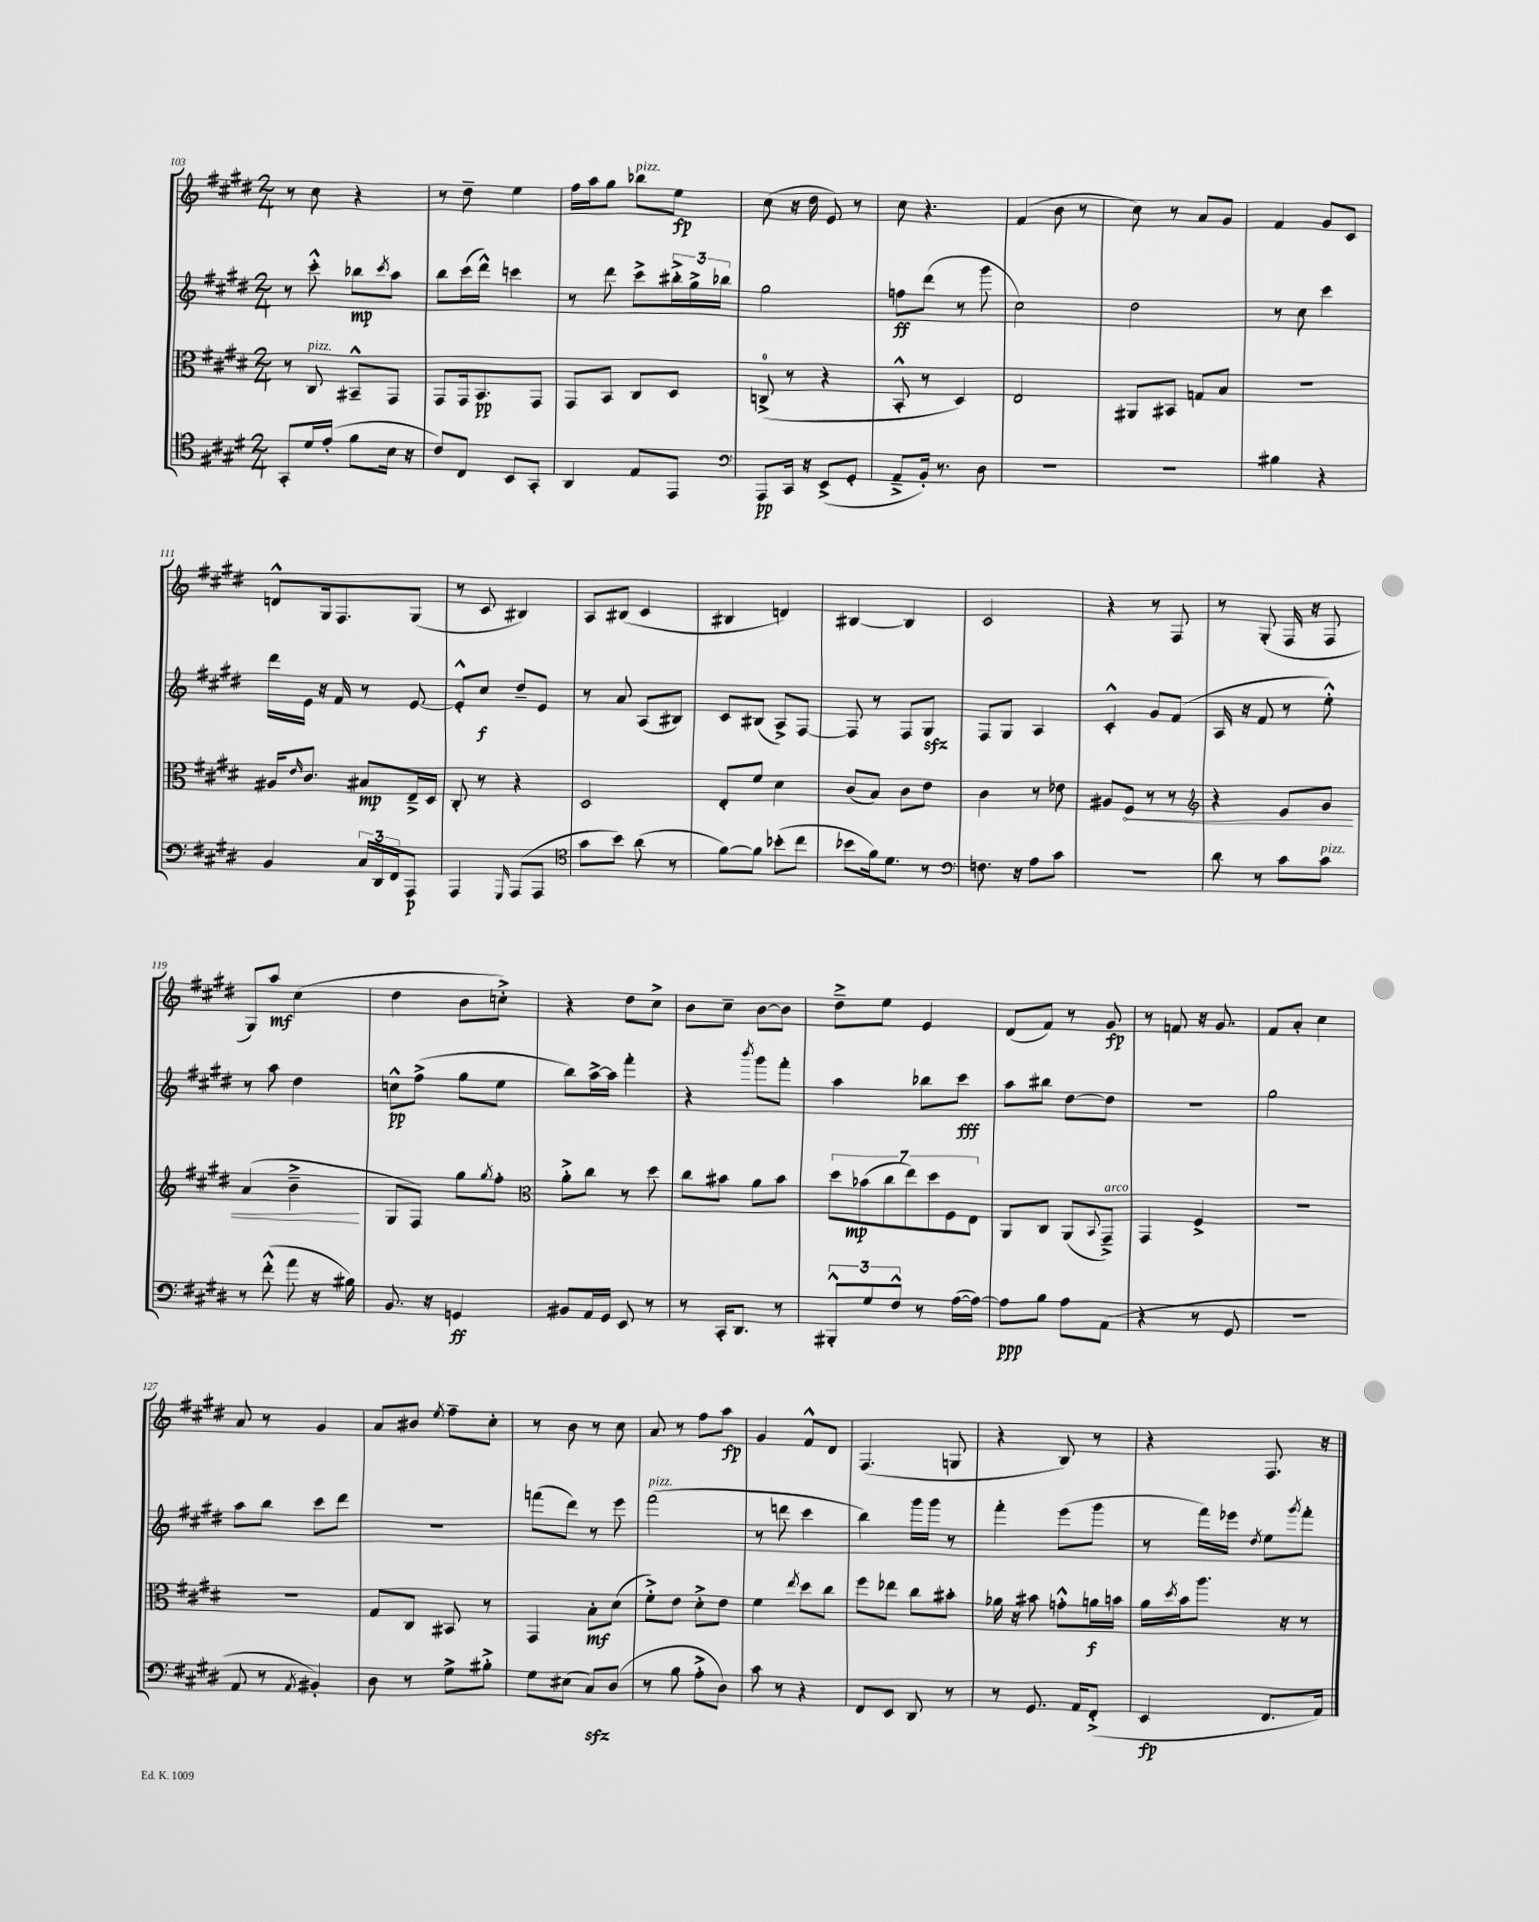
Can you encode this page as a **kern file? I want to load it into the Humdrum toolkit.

**kern	**dynam	**kern	**dynam	**kern	**dynam	**kern	**dynam
*part4	*part4	*part3	*part3	*part2	*part2	*part1	*part1
*staff4	*staff4	*staff3	*staff3	*staff2	*staff2	*staff1	*staff1
*clefC4	*	*clefC3	*	*clefG2	*	*clefG2	*
*k[f#c#g#d#]	*	*k[f#c#g#d#]	*	*k[f#c#g#d#]	*	*k[f#c#g#d#]	*
*M2/4	*	*M2/4	*	*M2/4	*	*M2/4	*
=103	=103	=103	=103	=103	=103	=103	=103
8GG#'/L	.	8r	.	8r	.	8r	.
!	!	!LO:TX:a:i:t=pizz.	!	!	!	!	!
16d#/L	.	8C#/	.	8ccc#'^^\	.	8cc#\	.
(16e'/JJ	.	.	.	.	.	.	.
8f#\L	.	8BB#X~^^/L	.	8bb-X\L	mp	4r	.
.	.	.	.	8qccc#/	.	.	.
16B\Jk	.	8GG#/J	.	8aa\J	.	.	.
16r	.	.	.	.	.	.	.
=104	=104	=104	=104	=104	=104	=104	=104
8c#/L)	.	8GG#/L	.	8bb\L	.	8r	.
8C#/J	.	16GG#/k	.	(16ccc#\L	.	8dd#~\	.
.	.	8.BB/	pp	16ddd#^^\JJ)	.	.	.
8BB/L	.	.	.	4cccn\	.	4ee\	.
8GG#'/J	.	8GG#/J	.	.	.	.	.
=105	=105	=105	=105	=105	=105	=105	=105
4AA/	.	8GG#/L	.	8r	.	16ff#\LL	.
.	.	.	.	.	.	16aa\J	.
.	.	8BB/J	.	8ddd#\	.	8gg#\J	.
!	!	!	!	!	!	!LO:TX:a:i:t=pizz.	!
8E/L	.	8C#/L	.	8ccc#^\L	.	8bb-X\L	.
8EE/J	.	8D#/J	.	24bb#X'^\L	.	8ee\J	fp
.	.	.	.	24gg#^\	.	.	.
.	.	.	.	24bb-X\JJ	.	.	.
=106	=106	=106	=106	=106	=106	=106	=106
*clefF4	*	*	*	*	*	*	*
8AAA/L	pp	(8Cn^/	.	2gg#\	.	(8cc#\	.
16CC#/Jk	.	8r	.	.	.	16r	.
16r	.	.	.	.	.	16dd#\	.
(8EE^/L	.	4r	.	.	.	8e/)	.
8GG#'/J	.	.	.	.	.	8r	.
=107	=107	=107	=107	=107	=107	=107	=107
8AA~^/L	.	8BB'^^/	.	8ffn\L	ff	8cc#\	.
16BB'/Jk)	.	8r	.	(8ddd#\J	.	4.r	.
8.r	.	.	.	.	.	.	.
.	.	4D#/)	.	8r	.	.	.
8D#\	.	.	.	8ggg#\	.	.	.
=108	=108	=108	=108	=108	=108	=108	=108
2r	.	2E/	.	2cc#\)	.	(4f#/	.
.	.	.	.	.	.	8b\	.
.	.	.	.	.	.	8r	.
=109	=109	=109	=109	=109	=109	=109	=109
2r	.	8AA#X/L	.	2dd#\	.	8cc#\)	.
.	.	8BB#X/J	.	.	.	8r	.
.	.	8Gn/L	.	.	.	8a/L	.
.	.	8B/J	.	.	.	8g#/J	.
=110	=110	=110	=110	=110	=110	=110	=110
4B#X\	.	2r	.	8r	.	4f#/	.
.	.	.	.	8cc#\	.	.	.
4r	.	.	.	4ccc#\	.	8g#/L	.
.	.	.	.	.	.	8c#/J	.
!!LO:LB:g=z
=111	=111	=111	=111	=111	=111	=111	=111
4BB/	.	16A#X/KL	.	16ddd#\LL	.	8dn^^/L	.
.	.	16qqe/	.	.	.	.	.
.	.	8.c#/J	.	16e\JJ	.	.	.
.	.	.	.	16r	.	16G#/k	.
.	.	.	.	16f#/	.	8.F#/	.
24C#/LL	.	8B#X/L	mp	8r	.	.	.
24DD#/	.	.	.	.	.	.	.
24FF#/J	.	.	.	.	.	.	.
8AAA/J	p	16E~^/L	.	[8e/	.	(8G#/J	.
.	.	16D#/JJ	.	.	.	.	.
=112	=112	=112	=112	=112	=112	=112	=112
4AAA/	.	8C#'/	.	8e'^^/L]	.	8r	.
.	.	8r	.	8cc#/J	f	8c#/	.
16qqGGG#/	.	.	.	.	.	.	.
(8AAA/L	.	4r	.	8dd#~/L	.	4B#X/)	.
8AAA/J	.	.	.	8e/J	.	.	.
=113	=113	=113	=113	=113	=113	=113	=113
*clefC4	*	*	*	*	*	*	*
8g#\L	.	2D#/	.	8r	.	8A/L	.
8b\J)	.	.	.	8a/	.	(8B#X/J	.
(8a\	.	.	.	(8A/L	.	4c#/	.
8r	.	.	.	8B#X/J)	.	.	.
=114	=114	=114	=114	=114	=114	=114	=114
[8f#\L)	.	8E'/L	.	8c#/L	.	4B#X/	.
8f#\J]	.	8f#/J	.	(8B#X/J	.	.	.
(8b-X'\L	.	4d#\	.	8A^/L)	.	4dn/)	.
8cc#\J	.	.	.	[8F#/J	.	.	.
=115	=115	=115	=115	=115	=115	=115	=115
8b-X\L	.	(8c#/L	.	8F#/]	.	[4B#X/	.
16f#\k)	.	8B/J)	.	8r	.	.	.
8.d#\J	.	.	.	.	.	.	.
.	.	8c#\L	.	8F#/L	.	4B#/]	.
8r	.	8e\J	.	8G#zz/J	.	.	.
=116	=116	=116	=116	=116	=116	=116	=116
*clefF4	*	*	*	*	*	*	*
8.Fn\	.	4c#\	.	8F#/L	.	2c#/	.
.	.	.	.	8G#/J	.	.	.
16r	.	.	.	.	.	.	.
8A\L	.	8r	.	4A/	.	.	.
8c#\J	.	8e-X\	.	.	.	.	.
=117	=117	=117	=117	=117	=117	=117	=117
2r	.	8A#X/L	.	4c#'^^/	.	4r	.
!	!	!	!LO:HP:b	!	!	!	!
.	.	8F#/J	<	.	.	.	.
.	.	8r	.	8g#/L	.	8r	.
.	.	8r	.	(8f#/J	.	8F#/	.
=118	=118	=118	=118	=118	=118	=118	=118
*	*	*clefG2	*	*	*	*	*
8d#\	.	4r	.	16A/	.	8r	.
.	.	.	.	16r	.	.	.
8r	.	.	.	8f#/	.	(8G#'/	.
8c#\L	.	8e/L	.	8r	.	16F#/	.
.	.	.	.	.	.	16r	.
!LO:TX:a:i:t=pizz.	!	!	!	!	!	!	!
8c#\J	.	8g#/J	.	8ee'^^\)	.	8F#/	.
!!LO:LB:g=z
=119	=119	=119	=119	=119	=119	=119	=119
8r	.	(4a/	.	8r	.	8G#/L)	.
(8f#'^^\	.	.	.	8aa\	.	8aa/J	mf
8a\	.	4b~^\	.	4dd#\	.	(4cc#\	.
16r	.	.	.	.	.	.	.
16B#X\)	.	.	.	.	.	.	.
.	.	.	[	.	.	.	.
=120	=120	=120	=120	=120	=120	=120	=120
8.BB/	.	8G#/L	.	8ccn^^\L	pp	4dd#\	.
.	.	8F#/J)	.	(8ff#^\J	.	.	.
16r	.	.	.	.	.	.	.
4GGn/	ff	8gg#\L	.	8gg#\L	.	8b\L	.
.	.	8qgg#/	.	.	.	.	.
.	.	8ff#'\J	.	8ee\J	.	8ccn'^\J)	.
=121	=121	=121	=121	=121	=121	=121	=121
*	*	*clefC3	*	*	*	*	*
8BB#X/L	.	8a'^\L	.	8bb\L)	.	4r	.
16AA/L	.	8cc#\J	.	[16aa^\L	.	.	.
16GG#/JJ	.	.	.	16aa\JJ]	.	.	.
8EE/	.	8r	.	4fff#'\	.	8dd#\L	.
8r	.	8dd#\	.	.	.	8cc#^\J	.
=122	=122	=122	=122	=122	=122	=122	=122
8r	.	8cc#\L	.	4r	.	8b\L	.
16CC#'/KL	.	8b#X\J	.	.	.	8cc#~\J	.
8.DD#/J	.	.	.	.	.	.	.
.	.	.	.	8qbbb/	.	.	.
.	.	8a\L	.	8ggg#\L	.	[8b\L	.
8r	.	8b#\J	.	8fff#'\J	.	8b\J]	.
=123	=123	=123	=123	=123	=123	=123	=123
12BBB#X'^^/L	.	14dd#\L	.	4aa\	.	8dd#~^\L	.
.	.	(14b-X\	mp	.	.	.	.
12G#/	.	.	.	.	.	.	.
.	.	.	.	.	.	8ee\J	.
.	.	14cc#\	.	.	.	.	.
12F#^^/J	.	.	.	.	.	.	.
.	.	14ee\)	.	.	.	.	.
8r	.	.	.	8bb-X\L	.	4e/	.
.	.	14dd#\	.	.	.	.	.
.	.	14F#\	.	.	.	.	.
([16A\LL	.	.	.	8ccc#\J	fff	.	.
.	.	14E\J	.	.	.	.	.
16A\JJ_)	.	.	.	.	.	.	.
=124	=124	=124	=124	=124	=124	=124	=124
8A\L]	ppp	8AA/L	.	8aa\L	.	(8d#/L	.
8B\J	.	8C#/J	.	8bb#X\J	.	8f#/J)	.
8A\L	.	(8AA/L	.	[8dd#\L	.	8r	.
.	.	8qqBB/	.	.	.	.	.
!	!	!LO:TX:a:i:t=arco	!	!	!	!	!
(8AA\J	.	8GG#~^/J)	.	8dd#\J]	.	8g#/	fp
=125	=125	=125	=125	=125	=125	=125	=125
4r	.	4GG#/	.	2r	.	8r	.
.	.	.	.	.	.	8fn/	.
8r	.	4F#^/	.	.	.	16r	.
.	.	.	.	.	.	8.g#/	.
8GG#/	.	.	.	.	.	.	.
=126	=126	=126	=126	=126	=126	=126	=126
2r	.	2r	.	2gg#\	.	8f#/L	.
.	.	.	.	.	.	8a'/J	.
.	.	.	.	.	.	4cc#\	.
!!LO:LB:g=z
=127	=127	=127	=127	=127	=127	=127	=127
8AA/	.	2r	.	8aa\L	.	8a/	.
8r	.	.	.	8bb\J	.	8r	.
8qAA/	.	.	.	.	.	.	.
4BB#X'/)	.	.	.	8ccc#\L	.	4g#/	.
.	.	.	.	8ddd#\J	.	.	.
=128	=128	=128	=128	=128	=128	=128	=128
8D#\	.	8G#/L	.	2r	.	8a/L	.
8r	.	8C#/J	.	.	.	8b#X/J	.
.	.	.	.	.	.	8qee/	.
8G#^\L	.	8BB#X/	.	.	.	8ff#~\L	.
8B#X'^\J	.	8r	.	.	.	8cc#'\J	.
=129	=129	=129	=129	=129	=129	=129	=129
8G#\L	.	4GG#/	.	(8fffn\L	.	8r	.
(8E#X\J	.	.	.	8ddd#\J)	.	8b\	.
8C#zz/L)	.	8B'\L	mf	8r	.	8r	.
(8D#/J	.	(8d#\J	.	8eee\	.	8cc#\	.
=130	=130	=130	=130	=130	=130	=130	=130
!	!	!	!	!LO:TX:a:i:t=pizz.	!	!	!
8r	.	8f#'^\L)	.	(2fff#\	.	8a/	.
8B\	.	8e\J	.	.	.	8r	.
8A'^\L	.	8d#'^\L	.	.	.	8ff#\L	.
8D#\J)	.	8e\J	.	.	.	8aa\J	fp
=131	=131	=131	=131	=131	=131	=131	=131
8c#\	.	4f#\	.	8r	.	4g#/	.
8r	.	.	.	8dddn\	.	.	.
.	.	8qee/	.	.	.	.	.
4r	.	8dd#\L	.	4ccc#\	.	8f#^^/L	.
.	.	8cc#\J	.	.	.	8d#/J	.
=132	=132	=132	=132	=132	=132	=132	=132
8FF#/L	.	8ff#\L	.	4bb\)	.	(4.F#/	.
8EE/J	.	8ee-X\J	.	.	.	.	.
8DD#/	.	8cc#\L	.	16ggg#\LL	.	.	.
.	.	.	.	16ggg#\JJ	.	.	.
8r	.	8b#X'\J	.	8r	.	8Gn/	.
=133	=133	=133	=133	=133	=133	=133	=133
8r	.	16a-X\	.	4fff#'\	.	4r	.
.	.	16r	.	.	.	.	.
8.GG#/	.	8b#X\	.	.	.	.	.
.	.	8gn'^^\L	.	(8eee\L	.	8B/)	.
16AA/KL	.	.	.	.	.	.	.
(8FF#'^/J	.	16an\L	f	8ggg#\J	.	8r	.
.	.	16bn\JJ	.	.	.	.	.
=134	=134	=134	=134	=134	=134	=134	=134
4EE/	fp	16a\LL	.	8r	.	4r	.
.	.	8qdd#/	.	.	.	.	.
.	.	16b\J	.	.	.	.	.
.	.	8.aa\J	.	16fff#\LL)	.	.	.
.	.	.	.	16eee-X\JJ	.	.	.
.	.	.	.	8qdd#/	.	.	.
8.FF#/L	.	.	.	8ee\L	.	8.F#/	.
.	.	16r	.	.	.	.	.
.	.	.	.	8qggg#/	.	.	.
.	.	8r	.	8fff#'\J	.	.	.
16AA/Jk)	.	.	.	.	.	16r	.
==	==	==	==	==	==	==	==
*-	*-	*-	*-	*-	*-	*-	*-
